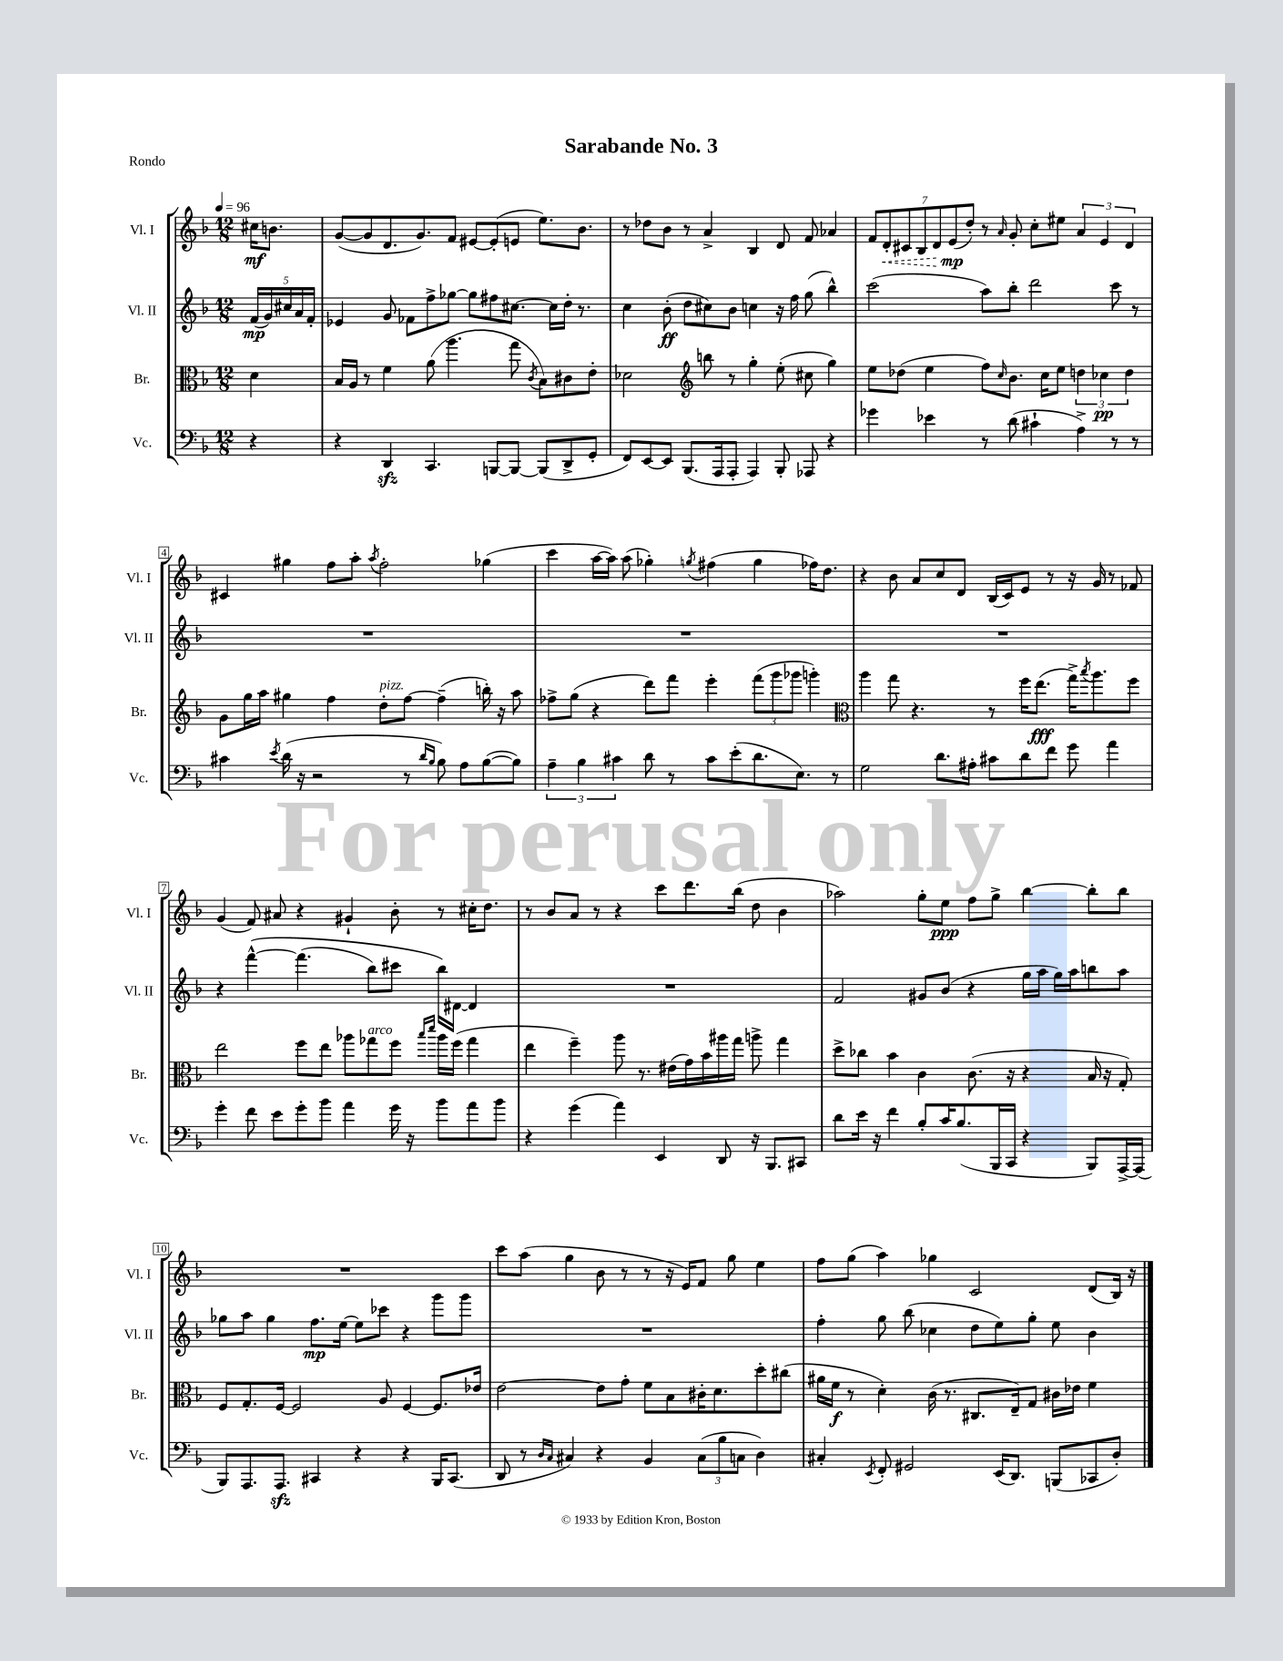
\header { title = "Sarabande No. 3" piece = "Rondo" }
<<
\new StaffGroup <<
\new Staff = "s0" \with { instrumentName = "Vl. I" shortInstrumentName = "Vl. I" } {
    \clef treble \key f \major \numericTimeSignature \time 12/8 \partial 4 \tempo 4 = 96
    cis''16\mf b'8. |
    g'8~( g'8 d'8. g'8.) f'8 eis'8~ eis'8-.( e'8 e''8.) bes'8. |
    r8 des''8 bes'8 r8 a'4-> bes4 d'8 f'8 aes'4 |
    \tuplet 7/4 { f'8 \once \override Hairpin.style = #'dashed-line d'8-.\< cis'8 bes8 d'8 e'8\mp\!( d''8-.) } r8 \grace { a'16 } g'8-. c''8-. eis''8 \tuplet 3/2 { a'4 e'4 d'4 } |
    cis'4 gis''4 f''8 a''8-. \acciaccatura { a''8 } f''2-. ges''4( |
    c'''4 a''16~ a''16) a''8( ges''4-.) \acciaccatura { g''8 } fis''4( g''4 fes''16) d''8. |
    r4 bes'8 a'8 c''8 d'8 bes16( c'16) e'8 r8 r16 g'16 r8 fes'8 |
    g'4( f'8) ais'8 r4 gis'4-! bes'8-. r8 cis''16-. d''8. |
    r8 bes'8 a'8 r8 r4 c'''8 d'''8. bes''16( d''8 bes'4 |
    aes''2) g''8-. e''8\ppp f''8 g''8-> bes''4~ bes''8-. bes''8 |
    R1. |
    c'''8 a''8( g''4 bes'8 r8 r8 r16 e'16) f'8 g''8 e''4 |
    f''8 g''8( a''4) ges''4 c'2 d'8( bes16) r16 \bar "|." |
}
\new Staff = "s1" \with { instrumentName = "Vl. II" shortInstrumentName = "Vl. II" } {
    \clef treble \key f \major \numericTimeSignature \time 12/8 \partial 4
    \tuplet 5/4 { f'16\mp( g'16) cis''16 a'16 f'16-. } |
    ees'4 g'8 fes'8 f''8-> ges''8~ ges''8 fis''8 cis''8.~ cis''16 d''16-. r8. |
    c''4 bes'8-.\ff( d''8 cis''8) bes'8 c''4 r16 f''16 g''8( bes''4-^) |
    c'''2( a''8) bes''8-. d'''2 c'''8 r8 |
    R1. |
    R1. |
    R1. |
    r4 f'''4~-^\( f'''4.( bes''8) cis'''8 bes''16\) dis'16~ dis'4 |
    R1. |
    f'2 gis'8 bes'8( r4 g''16 a''16 g''16) a''16 b''8 a''8 |
    ges''8 a''8 ges''4 f''8.\mp e''16~ e''8 ces'''8 r4 g'''8 g'''8 |
    R1. |
    f''4-. g''8 bes''8( ces''4 d''8 e''8) g''8-. e''8 bes'4 \bar "|." |
}
\new Staff = "s2" \with { instrumentName = "Br." shortInstrumentName = "Br." } {
    \clef alto \key f \major \numericTimeSignature \time 12/8 \partial 4
    d'4 |
    bes16 a16 r8 f'4 a'8( a''4. g''8 \acciaccatura { c'8 } bes8) cis'8 e'8-. |
    des'2 \clef treble b''8 r8 g''4-. e''8-.( cis''8 g''4) |
    e''8 des''8( e''4 f''8) \grace { c''16 } bes'8. c''16 e''8 \tuplet 3/2 { d''4 ces''4\pp d''4 } |
    g'8 g''16 a''16 gis''4 f''4 d''8-.^\markup { \italic "pizz." } f''8~ f''4--( b''16-.) r16 a''8 |
    fes''8-> g''8( r4 d'''8) f'''8 e'''4-. \tuplet 3/2 { f'''8( g'''8 ges'''8 } g'''4-.) |
    \clef alto a''4 g''8 r4. r8 f''16 e''8.\fff( g''16->) \acciaccatura { bes''8 } a''8. f''8 |
    e''2 f''8 e''8 aes''8 ges''8^\markup { \italic "arco" } f''8 \grace { bes''16 d'''16 } aes''16 f''16( ges''4 |
    e''4 f''4--) a''8 r8. eis'16( g'16) bes'16 ais''16 g''16 a''8-> g''4 |
    d''8-> ces''8 bes'4 c'4 c'8.( r16 r4 bes16 r16 g8-.) |
    f8 g8.-. f16~ f2 a8 f4~ f8. ees'16 |
    e'2~ e'8 g'8-. f'8 bes8 cis'16-. d'8. d''8-. cis''8( |
    ais'16 f'16\f r8 d'4-.) c'16( r8. cis8. e16--) g8 cis'16 ees'16 f'4 \bar "|." |
}
\new Staff = "s3" \with { instrumentName = "Vc." shortInstrumentName = "Vc." } {
    \clef bass \key f \major \numericTimeSignature \time 12/8 \partial 4
    r4 |
    r4 d,4\sfz c,4. b,,8~ b,,8~ b,,8( d,8-> g,8-. |
    f,8) e,8~ e,8 bes,,8.( a,,16 a,,8-. a,,4) bes,,8-. aes,,8 r4 |
    ges'4 ees'4 r8 d'8( cis'4-! a4->) r8 r8 |
    cis'4 \acciaccatura { e'8 } d'16( r16 r2 r8 \grace { d'16 bes16 } bes8) a8 bes8~( bes8) |
    \tuplet 3/2 { a4-- bes4 cis'4 } d'8 r8 cis'8 e'8-.( d'8. e8.) r8 |
    g2 d'8. ais16-. cis'8 d'8 f'8 g'8 a'4 |
    g'4-. f'8 e'8 g'8-. bes'8 a'4 g'16 r16 bes'8 a'8 bes'8 |
    r4 g'4( a'4) e,4 d,8 r16 bes,,8. cis,8 |
    d'8 e'16 r16 f'4 bes8-. c'16 bes8.( bes,,16 c,16 r4 bes,,8) a,,16~-> a,,16( |
    bes,,8) a,,8. a,,8.\sfz cis,4 r4 r4 bes,,16 cis,8.( |
    d,8 r8 \grace { d16 c16 } cis4) r4 bes,4 \tuplet 3/2 { cis8( bes8 c8 } d4) |
    cis4-. \acciaccatura { e,8 } f,8-. gis,2 e,16( d,8.) b,,8( ces,8 d8-.) \bar "|." |
}
>>
>>
\layout { \context { \Score \override BarNumber.stencil = #(make-stencil-boxer 0.1 0.3 ly:text-interface::print) } }
